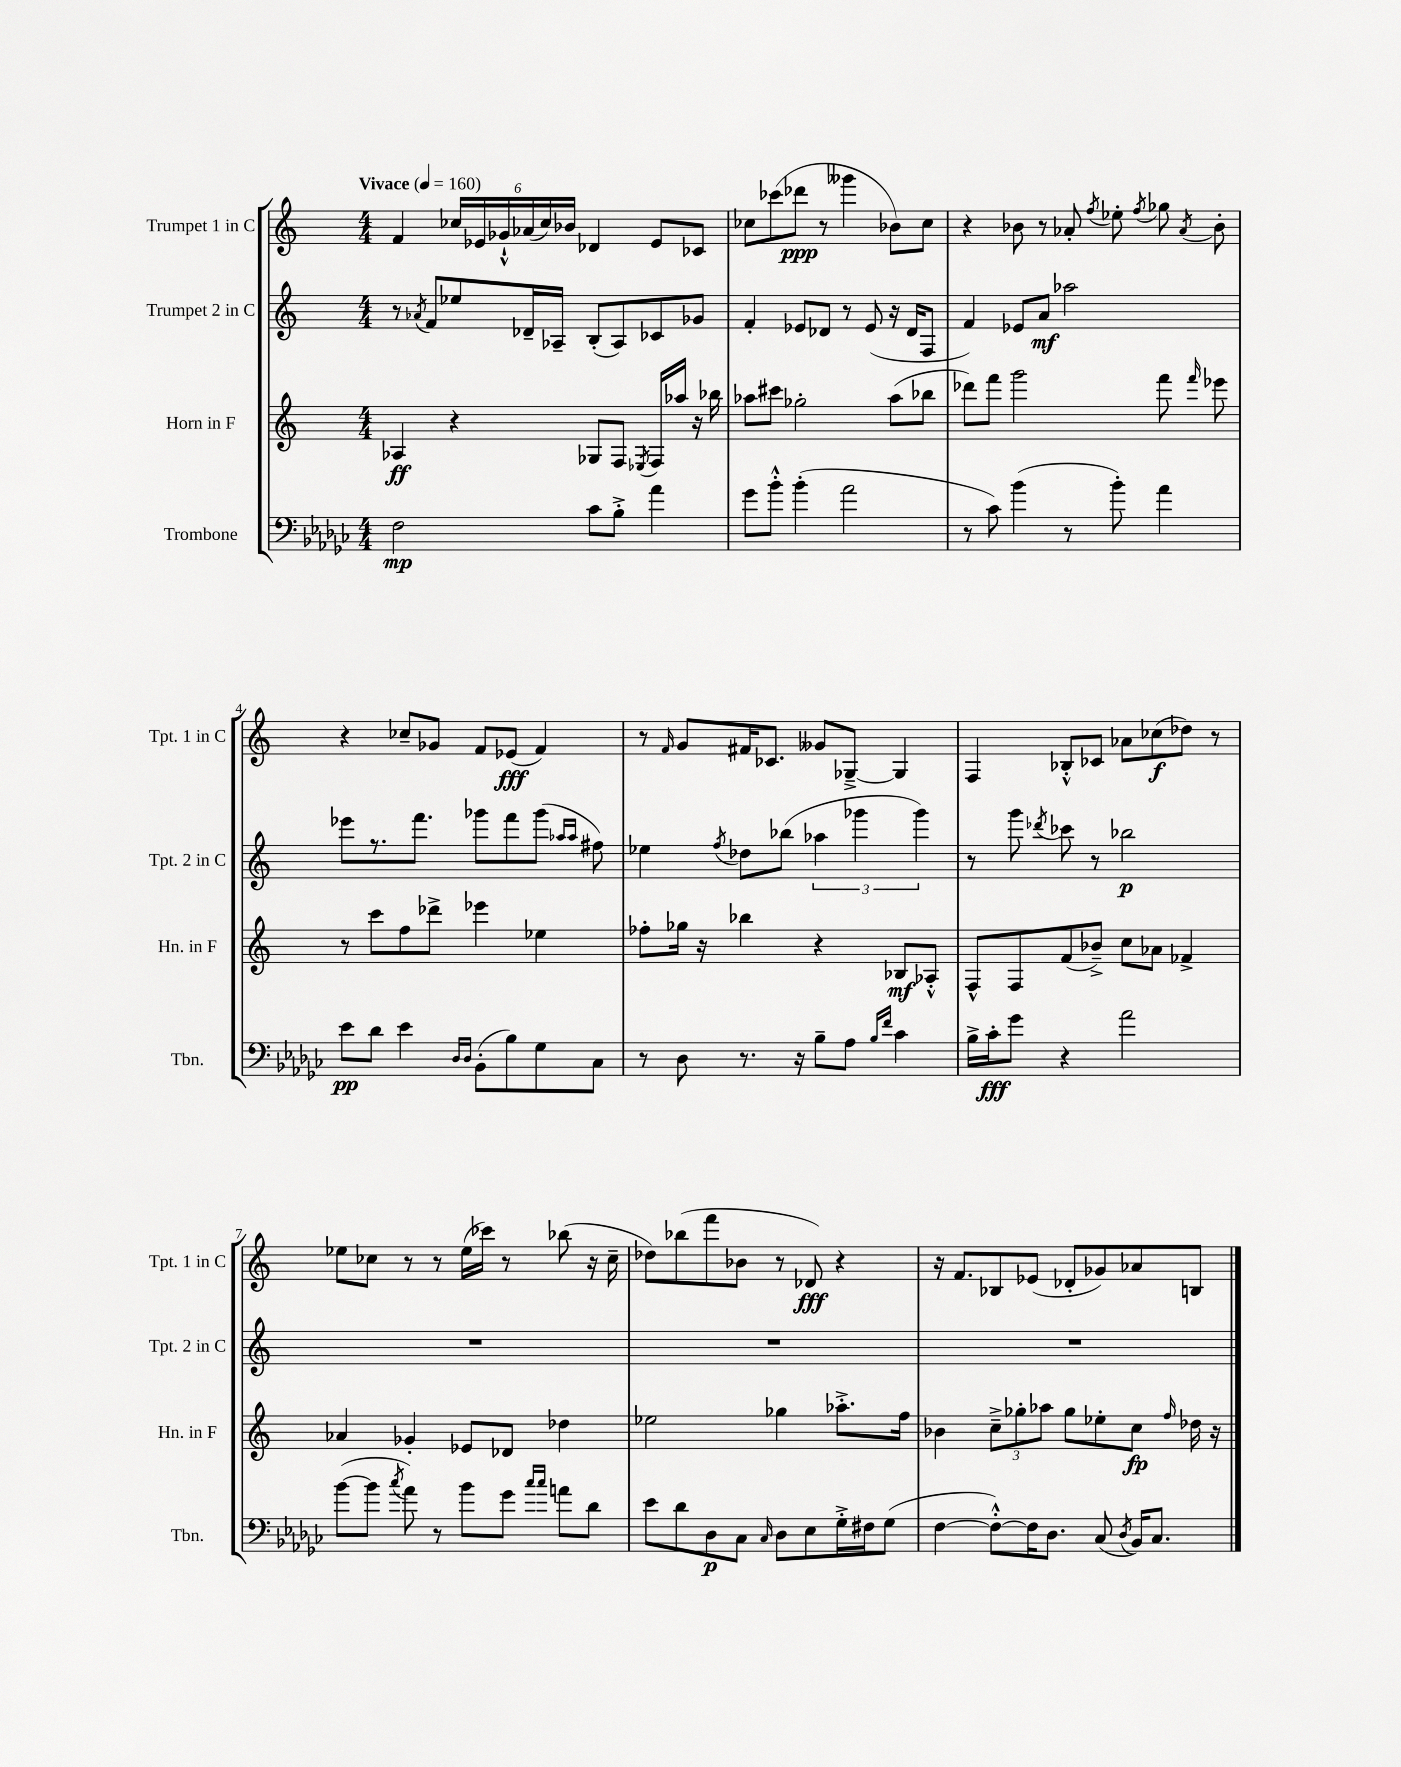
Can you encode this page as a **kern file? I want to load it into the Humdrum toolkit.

**kern	**dynam	**kern	**dynam	**kern	**dynam	**kern	**dynam
*part4	*part4	*part3	*part3	*part2	*part2	*part1	*part1
*staff4	*staff4	*staff3	*staff3	*staff2	*staff2	*staff1	*staff1
*I"Trombone	*	*I"Horn in F	*	*I"Trumpet 2 in C	*	*I"Trumpet 1 in C	*
*I'Tbn.	*	*I'Hn. in F	*	*I'Tpt. 2 in C	*	*I'Tpt. 1 in C	*
*clefF4	*	*clefG2	*	*clefG2	*	*clefG2	*
*k[b-e-a-d-g-c-]	*	*k[]	*	*k[]	*	*k[]	*
*M4/4	*	*M4/4	*	*M4/4	*	*M4/4	*
*MM160	*	*MM160	*	*MM160	*	*MM160	*
=1	=1	=1	=1	=1	=1	=1	=1
!	!	!	!	!	!	!LO:TX:a:B:t=Vivace	!
2F\	mp	4A-X/	ff	8r	.	4f/	.
.	.	.	.	8qa-X/	.	.	.
.	.	.	.	8f/L	.	.	.
.	.	4r	.	8ee-X/	.	24cc-X/LL	.
.	.	.	.	.	.	24e-X/	.
.	.	.	.	.	.	24g-X`^^/	.
.	.	.	.	16d-X~/L	.	(24a-X/	.
.	.	.	.	.	.	24cc-/)	.
.	.	.	.	16A-X~/JJ	.	.	.
.	.	.	.	.	.	24b-X/JJ	.
8c-\L	.	8G-X/L	.	(8B'/L	.	4d-X/	.
8B-'^\J	.	8F/J	.	8A-/)	.	.	.
.	.	8qE-X/	.	.	.	.	.
4a-\	.	16F/LL	.	8c-X/	.	8e-/L	.
.	.	16aa-X/JJ	.	.	.	.	.
.	.	16r	.	8g-X/J	.	8c-X/J	.
.	.	16bb-X\	.	.	.	.	.
=2	=2	=2	=2	=2	=2	=2	=2
8g-\L	.	8aa-X\L	.	4f'/	.	8cc-X\L	.
8b-'^^\J	.	8ccc#X\J	.	.	.	(8ccc-X\	.
(4b-'\	.	2gg-X'\	.	8e-X/L	.	8ddd-X\J	ppp
.	.	.	.	8d-X/J	.	8r	.
2a-\	.	.	.	8r	.	4ggg--X\	.
.	.	.	.	(8e-/	.	.	.
.	.	(8aa-\L	.	16r	.	8b-X\L)	.
.	.	.	.	16d-/KL	.	.	.
.	.	8bb-X\J	.	8F/J	.	8cc-\J	.
=3	=3	=3	=3	=3	=3	=3	=3
8r	.	8ddd-X\L)	.	4f/)	.	4r	.
8c-\)	.	8fff\J	.	.	.	.	.
(4b-\	.	2ggg\	.	8e-X/L	.	8b-X\	.
.	.	.	.	8a/J	mf	8r	.
8r	.	.	.	2aa-X\	.	8a-X'/	.
.	.	.	.	.	.	8qff/	.
8b-'\)	.	.	.	.	.	8ee-X'\	.
.	.	.	.	.	.	8qff/	.
4a-\	.	8fff\	.	.	.	8gg-X\	.
.	.	16qqfff/	.	.	.	8qa-/	.
.	.	8eee-X\	.	.	.	8b-'\	.
!!LO:LB:g=z
=4	=4	=4	=4	=4	=4	=4	=4
8e-\L	pp	8r	.	8eee-X\L	.	4r	.
8d-\J	.	8ccc\L	.	8.r	.	.	.
4e-\	.	8ff\	.	.	.	8cc-X~/L	.
.	.	.	.	8.fff\J	.	.	.
.	.	8ddd-X^\J	.	.	.	8g-X/J	.
16qqD-/LL	.	.	.	.	.	.	.
16qqD-/JJ	.	.	.	.	.	.	.
(8BB-'\L	.	4eee-X\	.	8ggg-X\L	.	8f/L	.
8B-\)	.	.	.	8fff\	.	(8e-X/J	fff
8G-\	.	4ee-X\	.	(8ggg-\J	.	4f/)	.
.	.	.	.	16qqaa-X/LL	.	.	.
.	.	.	.	16qqaa-/JJ	.	.	.
8C-\J	.	.	.	8ff#X\)	.	.	.
=5	=5	=5	=5	=5	=5	=5	=5
8r	.	8ff-X'\L	.	4ee-X\	.	8r	.
.	.	.	.	.	.	16qqf/	.
8D-\	.	16gg-X\Jk	.	.	.	8g/L	.
.	.	16r	.	.	.	.	.
.	.	.	.	8qff/	.	.	.
8.r	.	4bb-X\	.	8dd-X\L	.	16f#X/K	.
.	.	.	.	.	.	8.c-X/J	.
.	.	.	.	(8bb-X\J	.	.	.
16r	.	.	.	.	.	.	.
8B-~\L	.	4r	.	6aa-X\	.	8g--X/L	.
8A-\J	.	.	.	.	.	[8G-X~^/J	.
.	.	.	.	6ggg-X\	.	.	.
16qqB-/LL	.	.	.	.	.	.	.
16qqf/JJ	.	.	.	.	.	.	.
4c-\	.	8B-X/L	mf	.	.	4G-/]	.
.	.	.	.	6ggg-\)	.	.	.
.	.	8A-X'^^/J	.	.	.	.	.
=6	=6	=6	=6	=6	=6	=6	=6
16B-^\LL	.	8F^^/L	.	8r	.	4F/	.
16c-'\J	fff	.	.	.	.	.	.
8g-\J	.	8F/	.	8ggg\	.	.	.
.	.	.	.	8qddd-X/	.	.	.
4r	.	(8f/	.	8ccc-X\	.	8B-X'^^/L	.
.	.	8b-X~^/J)	.	8r	.	8c-X/J	.
2a-\	.	8cc\L	.	2bb-X\	p	8a-X\L	.
.	.	8a-X\J	.	.	.	(8cc-X\	f
.	.	4f-X^/	.	.	.	8dd-X\J)	.
.	.	.	.	.	.	8r	.
!!LO:LB:g=z
=7	=7	=7	=7	=7	=7	=7	=7
([8b-\L	.	4a-X/	.	1r	.	8ee-X\L	.
8b-\J]	.	.	.	.	.	8cc-X\J	.
8qcc-/	.	.	.	.	.	.	.
8a-\)	.	4g-X'/	.	.	.	8r	.
8r	.	.	.	.	.	8r	.
8b-\L	.	8e-X/L	.	.	.	(16ee-\LL	.
.	.	.	.	.	.	16ccc-X\JJ)	.
8g-\J	.	8d-X/J	.	.	.	8r	.
16qqcc-/LL	.	.	.	.	.	.	.
16qqcc-/JJ	.	.	.	.	.	.	.
8an\L	.	4dd-X\	.	.	.	(8bb-X\	.
8d-\J	.	.	.	.	.	16r	.
.	.	.	.	.	.	16cc-~\	.
=8	=8	=8	=8	=8	=8	=8	=8
8e-\L	.	2ee-X\	.	1r	.	8dd-X\L)	.
8d-\	.	.	.	.	.	(8bb-X\	.
8D-\	p	.	.	.	.	8fff\	.
8C-\J	.	.	.	.	.	8b-X\J	.
16qqC-/	.	.	.	.	.	.	.
8D-\L	.	4gg-X\	.	.	.	8r	.
8E-\	.	.	.	.	.	8d-X/)	fff
16G-'^\L	.	8.aa-X'^\L	.	.	.	4r	.
16F#X\J	.	.	.	.	.	.	.
(8G-\J	.	.	.	.	.	.	.
.	.	16ff\Jk	.	.	.	.	.
=9	=9	=9	=9	=9	=9	=9	=9
[4F\	.	4b-X\	.	1r	.	16r	.
.	.	.	.	.	.	8.f/L	.
8F'^^\L_)	.	12cc~^\L	.	.	.	8B-X/	.
.	.	12gg-X'\	.	.	.	.	.
16F\K]	.	.	.	.	.	(8e-X/J	.
.	.	12aa-X\J	.	.	.	.	.
8.D-\J	.	.	.	.	.	.	.
.	.	8gg-\L	.	.	.	8d-X'/L	.
(8C-/	.	8ee-X'\	.	.	.	8g-X/)	.
8qD-/	.	.	.	.	.	.	.
16BB-/KL)	.	8cc\J	fp	.	.	8a-X/	.
8.C-/J	.	.	.	.	.	.	.
.	.	16qqff/	.	.	.	.	.
.	.	16dd-X\	.	.	.	8Bn/J	.
.	.	16r	.	.	.	.	.
==	==	==	==	==	==	==	==
*-	*-	*-	*-	*-	*-	*-	*-
